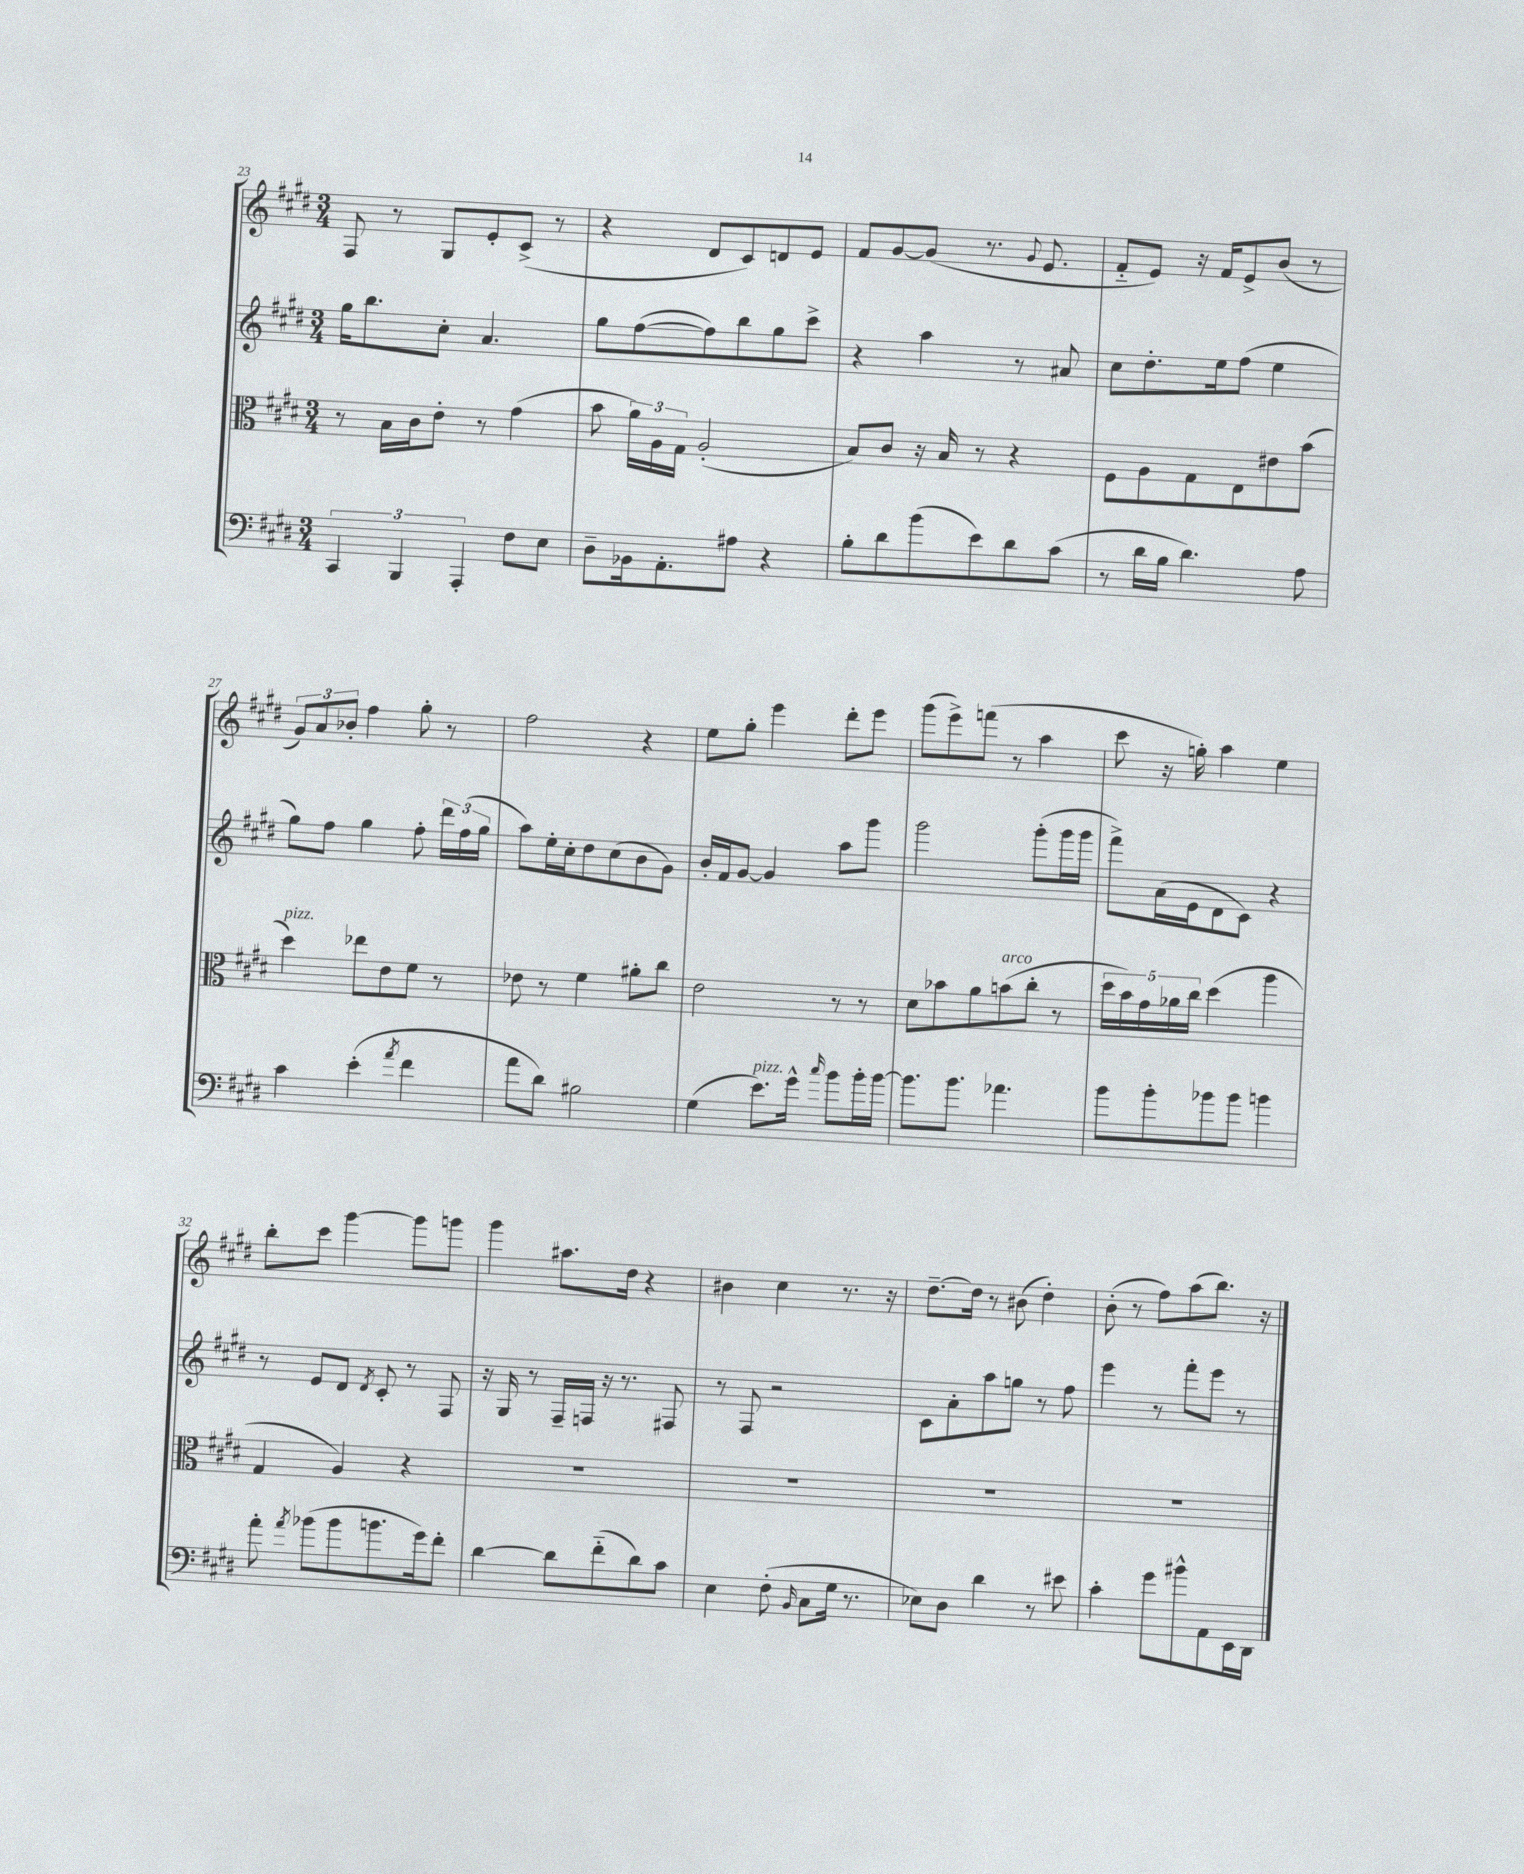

**kern	**kern	**kern	**kern
*staff4	*staff3	*staff2	*staff1
*clefF4	*clefC3	*clefG2	*clefG2
*k[f#c#g#d#]	*k[f#c#g#d#]	*k[f#c#g#d#]	*k[f#c#g#d#]
*M3/4	*M3/4	*M3/4	*M3/4
6CC#	8r	16gg#	8F#
.	.	8.bb	.
.	16B	.	8r
6BBB	.	.	.
.	16c#	.	.
.	8e'	8cc#'	8G#
6AAA'	.	.	.
.	8r	4.a	8e'
8F#	(4g#	.	(8c#^
8E	.	.	8r
=	=	=	=
8D#~	8b	8gg#	4r
16BB-	24a)	([8ff#	.
.	24A	.	.
8.AA'	.	.	.
.	24G#	.	.
.	(2A'	8ff#])	8d#
8A#	.	8bb	8c#)
4r	.	8gg#	8d
.	.	8ccc#^	8e
=	=	=	=
8B'	8B)	4r	8f#
8d#	8c#	.	[8g#
(8b	16r	4aa	(8g#]
.	16B	.	.
8e)	8r	.	8.r
8d#	4r	8r	.
.	.	.	8qqg#
.	.	.	8.e
(8c#	.	8a#	.
=	=	=	=
8r	8F#	8cc#	8f#'~
16d#	8A	8.dd#'	8e)
16B	.	.	.
4.d#)	8G#	.	16r
.	.	16ee	16f#
.	8E	(8ff#	8e^
.	8e#	4ee	(8b
8A	(8b	.	8r
=	=	=	=
4c#	4dd#)	8gg#)	12g#)
.	.	.	12a
.	.	8ff#	.
.	.	.	12b-'
(4e'	8ee-	4gg#	4ff#
.	8e	.	.
8qa	.	.	.
4f#	8f#	8ff#'	8gg#'
.	8r	24ddd#	8r
.	.	(24ff#	.
.	.	24gg#	.
=	=	=	=
8a	8e-	8aa)	2ff#
8d#)	8r	16ee'	.
.	.	16cc#'	.
2B#	4f#	8dd#	.
.	.	(8cc#	.
.	8a#'	8b	4r
.	8cc#	8g#)	.
=	=	=	=
(4G#	2e	16b'	8ee
.	.	16f#	.
.	.	[8g#	8gg#'
8.e)	.	4g#]	4eee
16g#^^	.	.	.
16qqcc#	.	.	.
8b	8r	8aa	8ddd#'
16b'	8r	8ggg#	8eee
[16b	.	.	.
=	=	=	=
8.b]	8d#	2ggg#	(8ggg#
.	8b-	.	8eee^)
8.b	.	.	.
.	8a	.	(8fff
4.a-	(8b	.	8r
.	8cc#'	(8ggg#'	4aa
.	8r	16ggg#	.
.	.	16ggg#	.
=	=	=	=
8b	20dd#	8fff#^)	8ccc#
.	20b)	.	.
.	20g#	.	.
8b'	.	(16a	16r
.	20a-	.	.
.	.	16e	16gg')
.	20cc#	.	.
8b-	(4dd#	8d#	4aa
8b-	.	8c#)	.
4b	4aa	4r	4ee
=	=	=	=
8a'	4G#	8r	8bb'
8qa	.	.	.
(8b-	.	8e	8ccc#
8b-	4A)	8d#	[4ggg#
.	.	8qd#	.
8.b	.	8c#'	.
.	4r	8r	8ggg#]
16g#)	.	.	.
8f#'	.	8F#	8ggg
=	=	=	=
[4d#	2.r	16r	4ggg#
.	.	16G#	.
.	.	8r	.
8d#]	.	16F#~	8.aa#
.	.	16F	.
(8f#'~	.	16r	.
.	.	8.r	16dd#
8d#)	.	.	4r
8c#	.	8F#	.
=	=	=	=
4E	2.r	8r	4b#
.	.	8F#	.
(8F#'	.	2r	4cc#
16qqBB	.	.	.
8C#	.	.	.
16G#	.	.	8.r
8.r	.	.	.
.	.	.	16r
=	=	=	=
8E-)	2.r	8c#	[8.dd#~
8D#	.	8a'	.
.	.	.	16dd#]
4d#	.	8aa	8r
.	.	8gg	(8b#
8r	.	8r	4dd#')
8e#	.	8ff#	.
=	=	=	=
4c#'	2.r	4eee	(8b'
.	.	.	8r
8g#	.	8r	8ff#)
8b#^^	.	8fff#'	(8aa
8AA	.	8eee	8.bb)
16EE	.	8r	.
16DD#	.	.	16r
==	==	==	==
*-	*-	*-	*-
